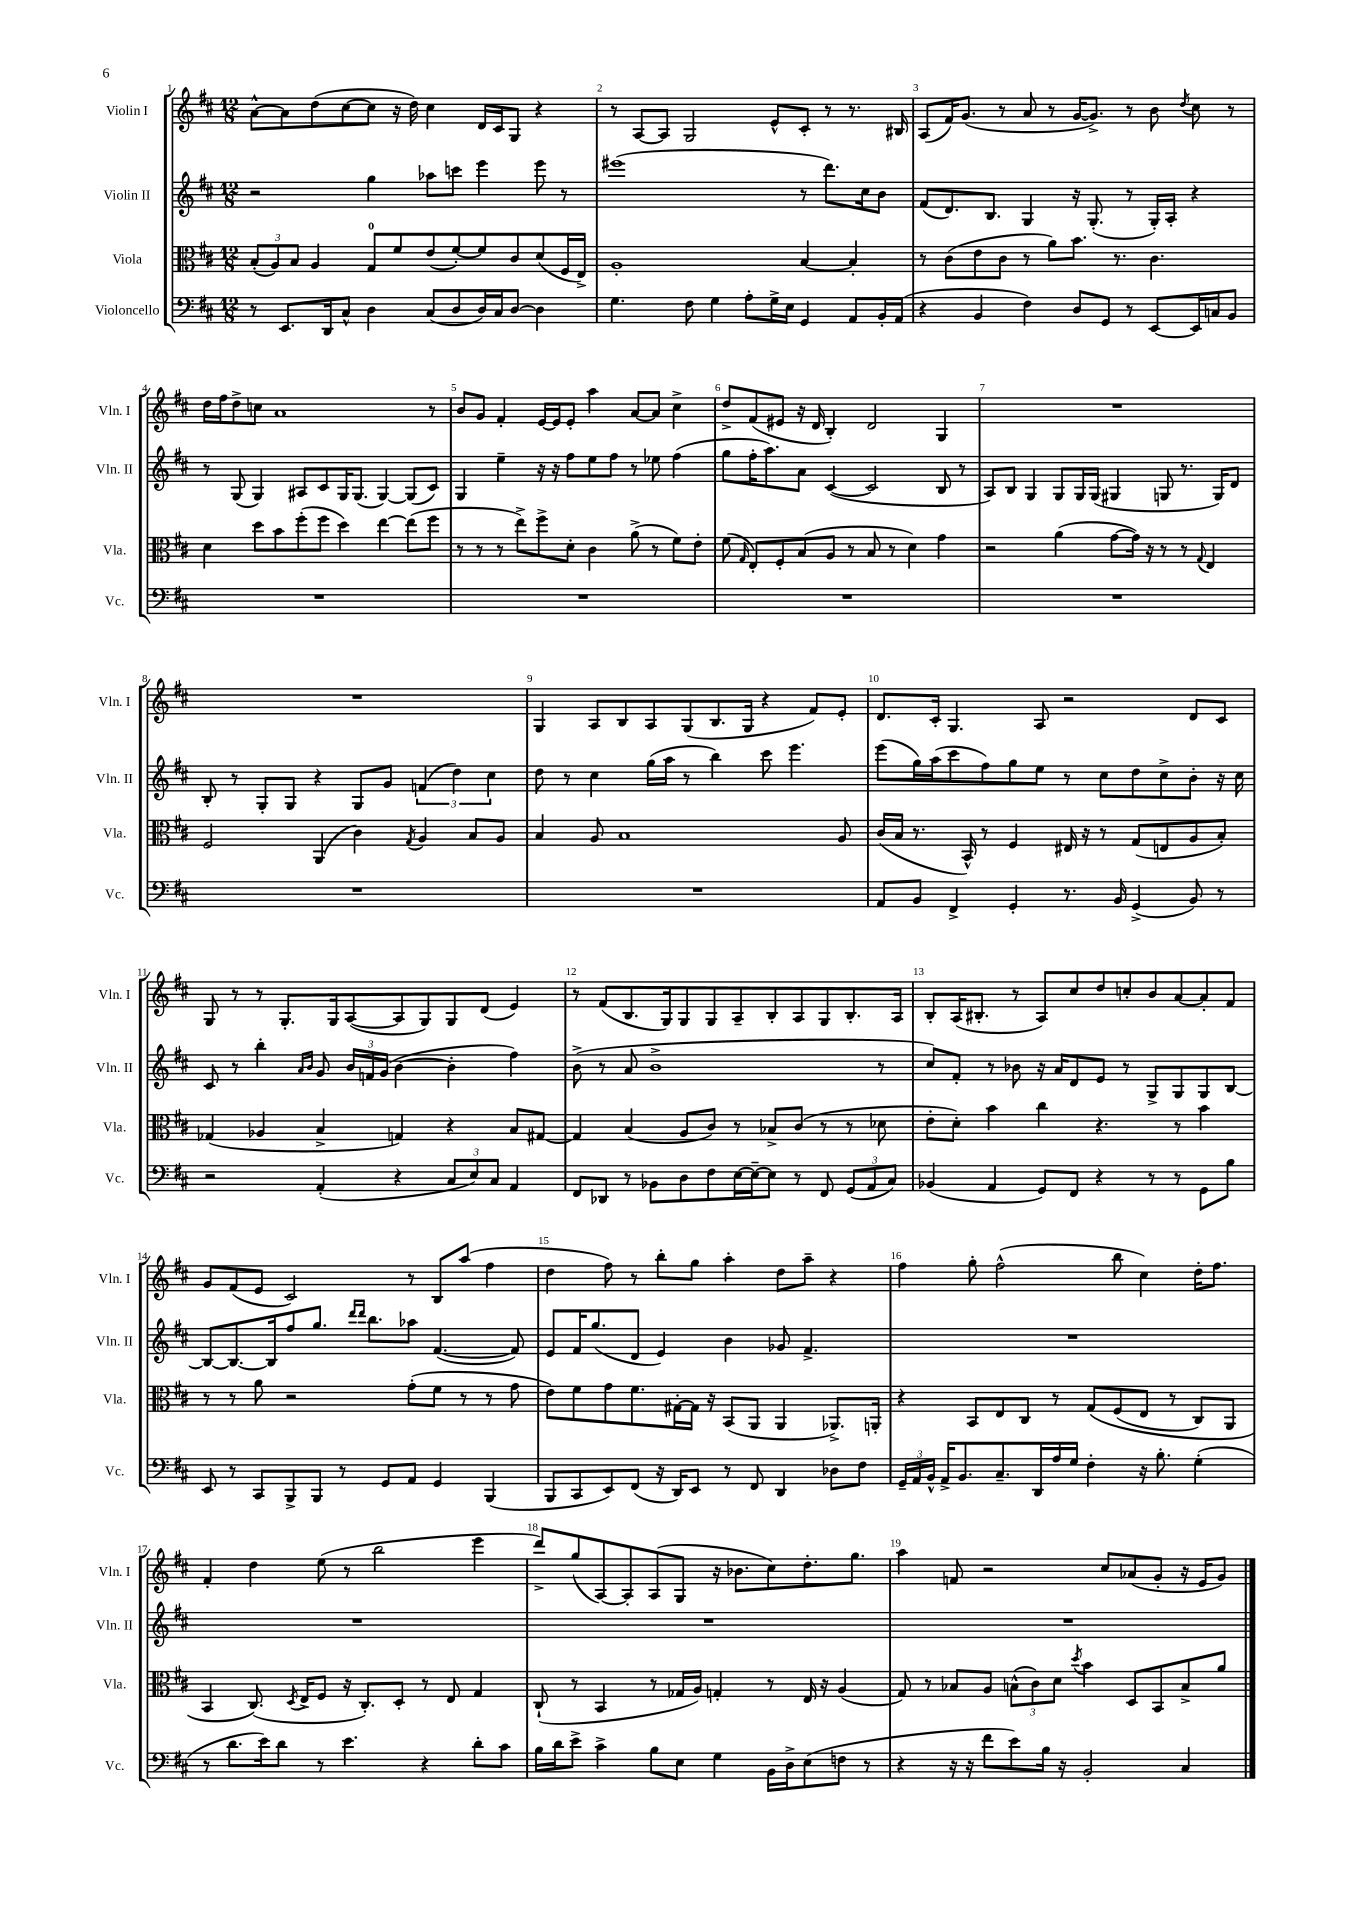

**kern	**kern	**kern	**kern
*staff4	*staff3	*staff2	*staff1
*clefF4	*clefC3	*clefG2	*clefG2
*k[f#c#]	*k[f#c#]	*k[f#c#]	*k[f#c#]
*M12/8	*M12/8	*M12/8	*M12/8
8r	(12B'	2r	[8a^^
.	12A)	.	.
8.EE	.	.	8a]
.	12B	.	.
.	4A	.	(8dd
16DD	.	.	.
8C#^^	.	.	[8cc#
4D	8G	4gg	8cc#]
.	8f#	.	16r
.	.	.	16dd)
(8C#	(8e	8aa-	4cc#
8D	[8f#')	8ccc	.
16D)	8f#]	4eee	16d
16C#	.	.	16c#
[8D	8c#	.	8G
4D]	(8d	8eee	4r
.	16F#	8r	.
.	16E^)	.	.
=	=	=	=
4.G	1A'	(1eee#	8r
.	.	.	[8A
.	.	.	8A]
8F#	.	.	2G
4G	.	.	.
8A'	.	.	.
16G^	.	.	8e^^
16E	.	.	.
4GG	[4B	8r	8c#'
.	.	8.ddd)	8r
8AA	4B']	.	8.r
.	.	16cc#	.
16BB'	.	8b	.
(16AA	.	.	16B#
=	=	=	=
4r	8r	(8f#	(8A
.	(8c#	8.d)	16f#)
.	.	.	(8.g
4BB	8e	.	.
.	.	8.B	.
.	8c#	.	8r
4F#)	8r	4G	8a
.	8a)	.	8r
8D	8.b	16r	[16g
.	.	(8.G'	8.g^])
8GG	.	.	.
.	8.r	.	.
8r	.	8r	8r
[8EE	4.c#	16G')	8b
.	.	16A'	.
.	.	.	8qdd
16EE]	.	4r	8cc#
16C	.	.	.
8BB	.	.	8r
=	=	=	=
1.r	4d	8r	16dd
.	.	.	16ff#
.	.	(8G	8dd^
.	8dd	4G)	8cc
.	8b	.	1a
.	(8ff#'	8A#	.
.	8ff#	8c#	.
.	4dd)	16G	.
.	.	(8.G	.
.	[4ee	[4G)	.
.	(8ee]	(8G]	.
.	8ff#	8c#)	8r
=	=	=	=
1.r	8r	4G	8b
.	8r	.	8g
.	8r	4ee~	4f#'
.	8ee^)	.	.
.	8ff#^	16r	[16e
.	.	16r	16e]
.	8d'	8ff#	8e'
.	4c#	8ee	4aa
.	.	8ff#	.
.	(8a^	8r	[8a
.	8r	8ee-	8a]
.	8f#)	(4ff#	4cc#^
.	8e'	.	.
=	=	=	=
1.r	(8f#	8gg	8dd^
.	16qqG	.	.
.	8E')	16ff#'	(8f#
.	.	8.aa)	.
.	8F#'	.	8e#
.	(8B	8a	16r
.	.	.	16d
.	8A	([4c#	4B')
.	8r	.	.
.	8B	2c#]	2d
.	8r	.	.
.	4d)	.	.
.	4g	8B	4G
.	.	8r	.
=	=	=	=
1.r	2r	8A)	1.r
.	.	8B	.
.	.	4G	.
.	(4a	8G	.
.	.	16G	.
.	.	(16G	.
.	[8g	4G#	.
.	16g])	.	.
.	16r	.	.
.	8r	8G	.
.	8r	8.r	.
.	8qqG	.	.
.	4E	.	.
.	.	16G)	.
.	.	8d	.
=	=	=	=
1.r	2F#	8B'	1.r
.	.	8r	.
.	.	8G'	.
.	.	8G	.
.	(4AA	4r	.
.	4c#)	8G	.
.	.	8g	.
.	8qG	.	.
.	4A	(6f	.
.	.	6dd)	.
.	8B	.	.
.	.	6cc#	.
.	8A	.	.
=	=	=	=
1.r	4B	8dd	4G
.	.	8r	.
.	8A	4cc#	8A
.	1B	.	8B
.	.	(16gg	8A
.	.	16aa	.
.	.	8r	(8G
.	.	4bb)	8.B
.	.	.	16G
.	.	8ccc#	4r
.	.	4.eee	.
.	.	.	8f#)
.	8A	.	8e'
=	=	=	=
8AA	(16c#	(8eee	8.d
.	16B	.	.
8BB	8.r	16gg)	.
.	.	(16aa	16c#'
4FF#^	.	8ccc#	4.G
.	16BB^^)	.	.
.	8r	8ff#)	.
4GG'	4F#	8gg	.
.	.	8ee	8A
8.r	16E#	8r	2r
.	16r	.	.
.	8r	8cc#	.
16BB	.	.	.
(4GG^	(8G	8dd	.
.	8E	8cc#^	.
8BB)	8A	8b'	8d
8r	8B')	16r	8c#
.	.	16cc#	.
=	=	=	=
2r	(4G-	8c#	8G
.	.	8r	8r
.	4A-	4bb'	8r
.	.	.	8.G'
.	.	16qqa	.
.	.	16qqb	.
(4AA'	4B^	8g	.
.	.	.	16G
.	.	24b	([8A
.	.	24f	.
.	.	(24g	.
4r	4G)	[4b	8A]
.	.	.	8G)
12C#	4r	4b']	8G
12E)	.	.	.
.	.	.	(8d
12C#	.	.	.
4AA	8B	4ff#)	4e)
.	[8G#	.	.
=	=	=	=
8FF#	4G#]	(8b^	8r
8DD-	.	8r	(8f#
8r	(4B	8a	8.B
8BB-	.	1b^	.
.	.	.	16G)
8D	8A	.	8G
8F#	8c#)	.	8G
[16E	8r	.	8A~
16E~_	.	.	.
8E]	8B-^	.	8B'
8r	(8c#	.	8A
8FF#	8r	.	8G
(12GG	8r	.	8.B'
12AA	.	.	.
.	8d-	8r	.
12C#)	.	.	.
.	.	.	16A
=	=	=	=
(4BB-	8e'	8cc#)	8B'
.	8d')	8f#'	(16A
.	.	.	8.B#'
4AA	4b	8r	.
.	.	8b-	8r
8GG)	4cc#	16r	8A)
.	.	16a	.
8FF#	.	8d	8cc#
4r	4.r	8e	8dd
.	.	8r	8cc'
8r	.	8G^	8b
8r	8r	8G	[8a
8GG	4b	8G	8a']
8B	.	[8B	8f#
=	=	=	=
8EE	8r	8B_	8g
8r	8r	8.B_	(8f#
8CC#	8a	.	8e
.	.	16B]	.
8BBB^	2r	8ff#	2c#)
8BBB	.	8.gg	.
8r	.	.	.
.	.	16qqddd	.
.	.	16qqddd	.
.	.	8.bb	.
8GG	.	.	.
8AA	(8g'	8aa-	8r
4GG	8f#	([4.f#	8B
.	8r	.	(8aa
(4BBB	8r	.	4ff#
.	8g	8f#])	.
=	=	=	=
8BBB	8e)	8e	4dd
8CC#	8f#	16f#	.
.	.	(8.gg	.
8EE)	8g	.	8ff#)
(8FF#	8.f#	8d	8r
16r	.	4e)	8bb'
16DD)	[16G#'	.	.
8EE	16G#]	.	8gg
.	16r	.	.
8r	(8BB	4b	4aa'
8FF#	8AA	.	.
4DD	4AA	8g-	8dd
.	.	4.f#^	8aa~
8D-	8.AA-^)	.	4r
8F#	.	.	.
.	16AA'	.	.
=	=	=	=
24GG~	4r	1.r	4ff#
24AA	.	.	.
24BB^^	.	.	.
16AA^	.	.	.
8.BB	.	.	.
.	8BB	.	8gg'
8.C#~	8E	.	(2ff#^^
.	8C#	.	.
16DD	.	.	.
16A	8r	.	.
16G	.	.	.
4F#'	&(8G	.	.
.	(8F#	.	8bb
16r	8E	.	4cc#)
8.B'	.	.	.
.	8r	.	.
(4G'	8C#)	.	16dd'
.	.	.	8.ff#
.	8AA	.	.
=	=	=	=
8r	4BB	1.r	4f#'
8.d	.	.	.
.	(8.C#&)	.	4dd
16e)	.	.	.
8d	.	.	.
.	8qD	.	.
.	16E^	.	.
8r	8F#	.	(8ee
4.e	16r	.	8r
.	8.C#')	.	.
.	.	.	2bb
.	8D'	.	.
4r	8r	.	.
.	8E	.	.
8d'	4G	.	4eee
8c#	.	.	.
=	=	=	=
16B	(8C#`	1.r	8ddd^)
16d	.	.	.
8e^	8r	.	(8gg
4c#^	4BB	.	[8A)
.	.	.	8A']
8B	8r	.	(8A
8E	16G-	.	8G
.	16A)	.	.
4G	4G'	.	16r
.	.	.	8.b-
16BB	8r	.	8cc#)
16D^	.	.	.
(8E	16E	.	8.dd'
.	16r	.	.
8F	(4A	.	.
.	.	.	8.gg
8r	.	.	.
=	=	=	=
4r	8G)	1.r	4aa
.	8r	.	.
16r	8B-	.	8f
16r	.	.	.
8f#	8A	.	2r
8e)	(12B^^	.	.
.	12c#)	.	.
16B	.	.	.
.	12d	.	.
16r	.	.	.
.	8qdd	.	.
2BB'	4b	.	.
.	.	.	8cc#
.	8D	.	(8a-
.	8BB	.	8g'
4C#	8B^	.	16r
.	.	.	16e
.	8a	.	8g)
==	==	==	==
*-	*-	*-	*-
